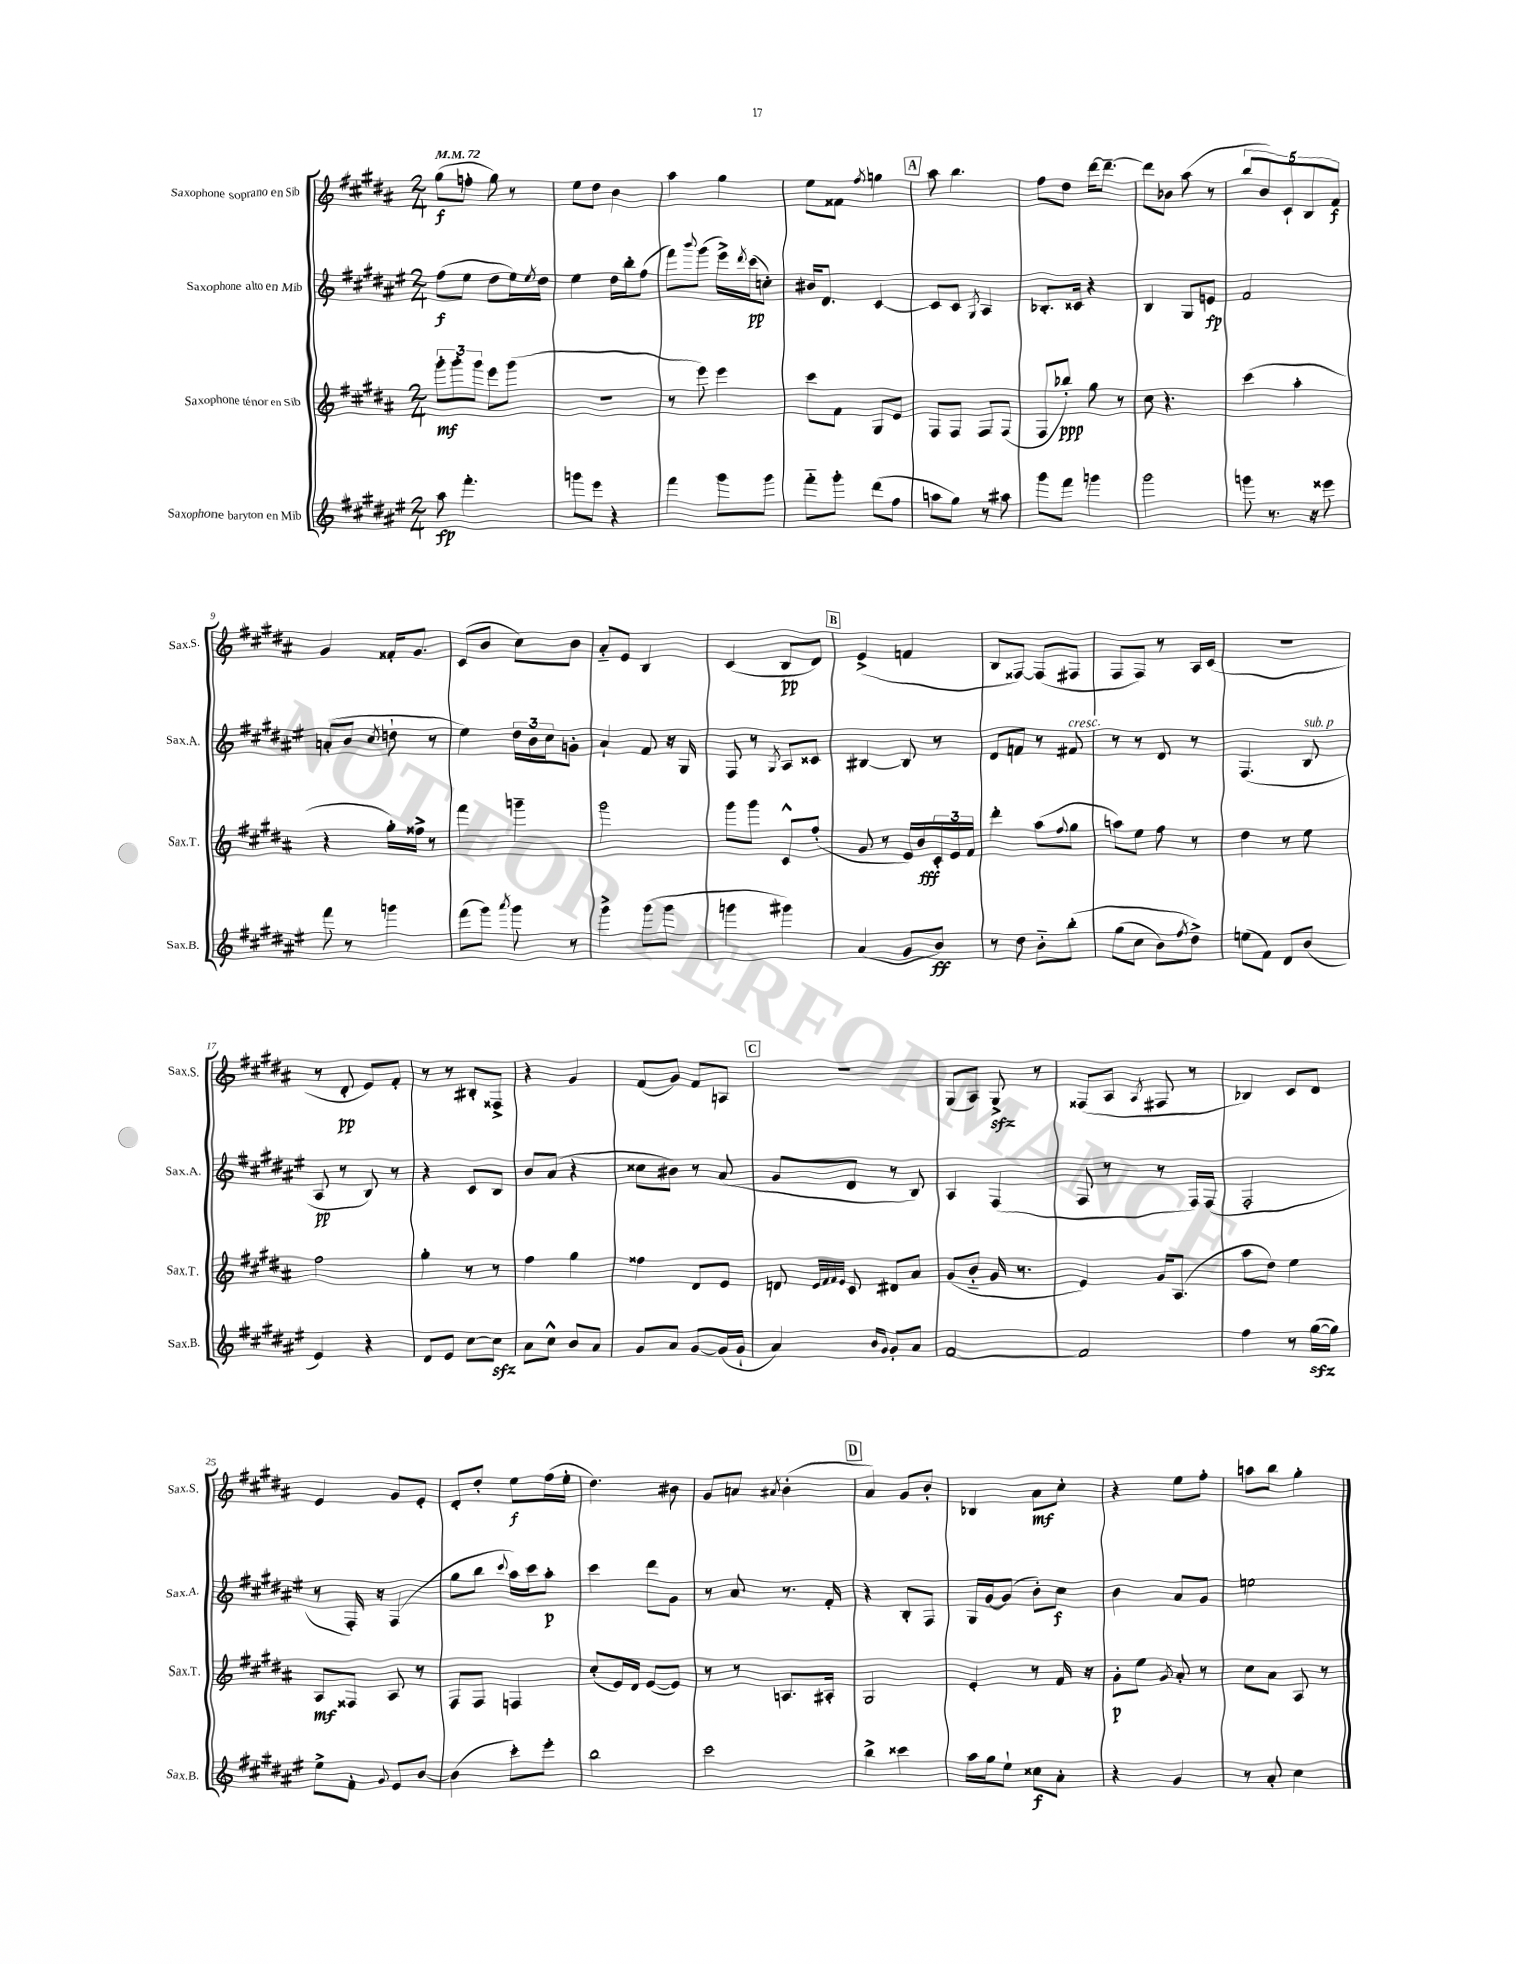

**kern	**dynam	**kern	**dynam	**kern	**dynam	**kern	**dynam
*part4	*part4	*part3	*part3	*part2	*part2	*part1	*part1
*staff4	*staff4	*staff3	*staff3	*staff2	*staff2	*staff1	*staff1
*I"Saxophone baryton en Mib	*	*I"Saxophone ténor en Sib	*	*I"Saxophone alto en Mib	*	*I"Saxophone soprano en Sib	*
*I'Sax.B.	*	*I'Sax.T.	*	*I'Sax.A.	*	*I'Sax.S.	*
*clefG2	*	*clefG2	*	*clefG2	*	*clefG2	*
*k[f#c#g#d#a#e#]	*	*k[f#c#g#d#a#]	*	*k[f#c#g#d#a#e#]	*	*k[f#c#g#d#a#]	*
*M2/4	*	*M2/4	*	*M2/4	*	*M2/4	*
*MM72	*	*MM72	*	*MM72	*	*MM72	*
=1	=1	=1	=1	=1	=1	=1	=1
8aa#\	fp	12ggg#'\L	mf	(8ff#\L	f	(8gg#\L	f
.	.	12ggg#'\	.	.	.	.	.
4.fff#'\	.	.	.	8ee#\J	.	8ffn'\J	.
.	.	12ggg#\J	.	.	.	.	.
.	.	8eee\L	.	8dd#\L	.	8gg#\)	.
.	.	(8ggg#\J	.	16ee#\L)	.	8r	.
.	.	.	.	8qee#/	.	.	.
.	.	.	.	16dd#\JJ	.	.	.
=2	=2	=2	=2	=2	=2	=2	=2
8gggn\L	.	2r	.	4ee#\	.	8ee\L	.
8eee#\J	.	.	.	.	.	8dd#\J	.
4r	.	.	.	16dd#\LL	.	4b\	.
.	.	.	.	16bb'\J	.	.	.
.	.	.	.	(8ff#\J	.	.	.
=3	=3	=3	=3	=3	=3	=3	=3
4fff#\	.	8r	.	8fff#\L)	.	4aa#\	.
.	.	.	.	8qqbbb/	.	.	.
.	.	8eee\)	.	(8ggg#\J	.	.	.
8ggg#\L	.	4eee\	.	16eee#^\LL)	.	4gg#\	.
.	.	.	.	8qddd#/	.	.	.
.	.	.	.	(16ccc#\J	pp	.	.
8ggg#\J	.	.	.	8ccn'\J)	.	.	.
=4	=4	=4	=4	=4	=4	=4	=4
8fff#\L	.	8ccc#\L	.	16b#X/KL	.	8ee\L	.
.	.	.	.	8.d#/J	.	.	.
8ggg#'\J	.	8f#\J	.	.	.	8f##X\J	.
.	.	.	.	.	.	8qff#/	.
(8ddd#\L	.	8G#/L	.	[4c#/	.	4ggn\	.
8ff#\J	.	8e/J	.	.	.	.	.
!!LO:REH:place=s1:t=A
=5	=5	=5	=5	=5	=5	=5	=5
8aan\L	.	8F#/L	.	8c#/L]	.	8aa#\	.
8gg#\J)	.	8F#/J	.	8c#/J	.	4.bb\	.
.	.	.	.	8qG#/	.	.	.
8r	.	8F#/L	.	4A#/	.	.	.
8aa#X\	.	(8F#/J	.	.	.	.	.
=6	=6	=6	=6	=6	=6	=6	=6
8ggg#\L	.	8F#/L	.	8.B-X'/L	.	8ff#\L	.
8fff#\J	.	8bb-X'/J)	ppp	.	.	8dd#\J	.
.	.	.	.	16c##X/Jk	.	.	.
4gggn\	.	8gg#\	.	4r	.	[16ddd#\KL	.
.	.	.	.	.	.	8.ddd#~\J_	.
.	.	8r	.	.	.	.	.
=7	=7	=7	=7	=7	=7	=7	=7
2ggg#\	.	8cc#\	.	4B/	.	8ddd#\L]	.
.	.	4.r	.	.	.	8b-X\J	.
.	.	.	.	8G#/L	.	(8aa#\	.
.	.	.	.	8en/J	fp	8r	.
=8	=8	=8	=8	=8	=8	=8	=8
8gggn\	.	(4ccc#\	.	2f#/	.	10bb/L	.
.	.	.	.	.	.	10b/)	.
8.r	.	.	.	.	.	.	.
.	.	.	.	.	.	10c#`/	.
.	.	4aa#'\	.	.	.	.	.
.	.	.	.	.	.	10B/	.
16r	.	.	.	.	.	.	.
8eee##X\	.	.	.	.	.	.	.
.	.	.	.	.	.	10f#/J	f
!!LO:LB:g=z
=9	=9	=9	=9	=9	=9	=9	=9
8fff#\	.	4r	.	(8an'/L	.	4g#/	.
8r	.	.	.	8b/J	.	.	.
.	.	.	.	8qcc#/	.	.	.
4gggn\	.	16gg#'\LL)	.	8ddn`\	.	16f##X'/KL	.
.	.	16ff##X^\JJ	.	.	.	8.g#/J	.
.	.	8r	.	8r	.	.	.
=10	=10	=10	=10	=10	=10	=10	=10
(8fff#\L	.	4fff#\	.	4ee#\)	.	(8c#/L	.
8ggg#\J)	.	.	.	.	.	8b/J	.
8qaaa#/	.	.	.	.	.	.	.
8ggg#\	.	4gggn~\	.	24dd#\LL	.	8cc#\L)	.
.	.	.	.	24b\	.	.	.
.	.	.	.	24cc#\J	.	.	.
8r	.	.	.	8gn'\J	.	8b\J	.
=11	=11	=11	=11	=11	=11	=11	=11
4ggg#^\	.	2ggg#\	.	4a#`/	.	8a#/L	.
.	.	.	.	.	.	8e/J	.
(8ggg#\L	.	.	.	8f#/	.	4B/	.
8ggg#\J	.	.	.	16r	.	.	.
.	.	.	.	16G#/	.	.	.
=12	=12	=12	=12	=12	=12	=12	=12
4gggn\	.	8ggg#\L	.	8F#/	.	(4c#/	.
.	.	8ggg#\J	.	8r	.	.	.
.	.	.	.	8qG#/	.	.	.
4ggg#X\)	.	8c#^^/L	.	8A#/L	.	8B/L	pp
.	.	(8ff#'/J	.	8c##X/J	.	8d#/J)	.
!!LO:REH:place=s1:t=B
=13	=13	=13	=13	=13	=13	=13	=13
(4a#/	.	8g#/	.	[4B#X/	.	(4e^/	.
.	.	8r	.	.	.	.	.
8g#/L	.	16e/LL)	.	8B#/]	.	4fn/	.
.	.	16b/	fff	.	.	.	.
8b/J)	ff	24c#'/	.	8r	.	.	.
.	.	24e/	.	.	.	.	.
.	.	24f#/JJ	.	.	.	.	.
=14	=14	=14	=14	=14	=14	=14	=14
8r	.	4ddd#'\	.	8d#/L	.	8B/L	.
8dd#\	.	.	.	8fn/J	.	[8F##X/J)	.
8b\L	.	(8aa#\L	.	8r	.	(8F##/L]	.
.	.	8qqff#/	.	.	.	.	.
!	!	!	!	!LO:TX:a:i:t=cresc.	!	!	!
(8bb'\J	.	8gg#\J	.	8f#X/	.	8F#X/J	.
=15	=15	=15	=15	=15	=15	=15	=15
(8gg#\L	.	8aan\L)	.	8r	.	8F#/L	.
8cc#\J	.	8ee\J	.	8r	.	8F#/J)	.
8b\L)	.	8ff#\	.	8d#/	.	8r	.
8qff#/	.	.	.	.	.	.	.
8dd#^\J)	.	8r	.	8r	.	16A#/LL	.
.	.	.	.	.	.	(16c#/JJ	.
=16	=16	=16	=16	=16	=16	=16	=16
(8een\L	.	4dd#\	.	(4.F#/	.	2r	.
8f#\J)	.	.	.	.	.	.	.
8d#/L	.	8r	.	.	.	.	.
!	!	!	!	!LO:TX:a:i:t=sub. p	!	!	!
(8b/J	.	8ee\	.	8B/	.	.	.
!!LO:LB:g=z
=17	=17	=17	=17	=17	=17	=17	=17
4e#/)	.	2ff#\	.	8A#/	pp	8r	.
.	.	.	.	8r	.	8d#'/	pp
4r	.	.	.	8B/)	.	8e/L)	.
.	.	.	.	8r	.	8f#'/J	.
=18	=18	=18	=18	=18	=18	=18	=18
8d#/L	.	4gg#'\	.	4r	.	8r	.
8e#/J	.	.	.	.	.	8r	.
[8cc#\L	.	8r	.	8c#/L	.	8B#X'/L	.
8cc#zz\J]	.	8r	.	8B/J	.	8F##X^/J	.
=19	=19	=19	=19	=19	=19	=19	=19
8a#\L	.	4ff#\	.	8b/L	.	4r	.
8cc#^^\J	.	.	.	(8a#/J	.	.	.
8b/L	.	4gg#\	.	4r	.	4g#/	.
8a#/J	.	.	.	.	.	.	.
=20	=20	=20	=20	=20	=20	=20	=20
8g#/L	.	4ff##X\	.	8cc##X\L	.	(8f#/L	.
8a#/J	.	.	.	8b#X\J)	.	8g#/J)	.
[8g#/L	.	8d#/L	.	8r	.	8f#/L	.
(16g#/L]	.	8e/J	.	(8a#/	.	8An/J	.
16g#`/JJ	.	.	.	.	.	.	.
!!LO:REH:place=s1:t=C
=21	=21	=21	=21	=21	=21	=21	=21
4a#/)	.	8dn/	.	8g#/L	.	2r	.
.	.	32qqe/LLL	.	.	.	.	.
.	.	32qqf#/	.	.	.	.	.
.	.	32qqf#/	.	.	.	.	.
.	.	32qqe/JJJ	.	.	.	.	.
.	.	8c#/	.	8d#/J	.	.	.
16qqb/LL	.	.	.	.	.	.	.
16qqg#/JJ	.	.	.	.	.	.	.
8g#'/L	.	8d#X/L	.	8r	.	.	.
8a#/J	.	8a#/J	.	8B/)	.	.	.
=22	=22	=22	=22	=22	=22	=22	=22
[2f#/	.	(8g#/L	.	4A#/	.	(8G#/L	.
.	.	8b/J	.	.	.	8A#/J)	.
.	.	16g#/	.	(4F#/	.	8G#zz^/	.
.	.	8.r	.	.	.	.	.
.	.	.	.	.	.	8r	.
=23	=23	=23	=23	=23	=23	=23	=23
2f#/]	.	4e/)	.	8F#/	.	(8F##X/L	.
.	.	.	.	8r	.	8A#/J	.
.	.	.	.	.	.	8qA#/	.
.	.	16g#/KL	.	8r	.	8F#X/	.
.	.	(8.A#/J	.	.	.	.	.
.	.	.	.	16F#/LL)	.	8r	.
.	.	.	.	(16F#/JJ	.	.	.
=24	=24	=24	=24	=24	=24	=24	=24
4ff#\	.	8aa#\L	.	2F#'/	.	4B-X/)	.
.	.	8dd#\J)	.	.	.	.	.
8r	.	4ee\	.	.	.	8c#/L	.
([16gg#zz\LL	.	.	.	.	.	8d#/J	.
16gg#\JJ])	.	.	.	.	.	.	.
!!LO:LB:g=z
=25	=25	=25	=25	=25	=25	=25	=25
8ee#^\L	.	8A#/L	mf	8r	.	4e/	.
8f#'\J	.	8F##X/J	.	16F#'/)	.	.	.
.	.	.	.	16r	.	.	.
8qqg#/	.	.	.	.	.	.	.
8e#/L	.	8A#/	.	(4F#/	.	8g#/L	.
[8b/J	.	8r	.	.	.	8e'/J	.
=26	=26	=26	=26	=26	=26	=26	=26
(4b\]	.	8F#/L	.	8gg#\L	.	8d#'/L	.
.	.	8F#/J	.	8bb\J	.	8dd#'/J	.
.	.	.	.	8qqccc#/	.	.	.
8ccc#'\L)	.	4Fn/	.	16aa#\LL)	.	8ee\L	f
.	.	.	.	16ccc#\J	.	.	.
8eee#'\J	.	.	.	8aa#'\J	p	(16ff#\L	.
.	.	.	.	.	.	16ee'\JJ	.
=27	=27	=27	=27	=27	=27	=27	=27
2bb\	.	(8cc#'/L	.	4ccc#\	.	4.dd#\)	.
.	.	16e/L)	.	.	.	.	.
.	.	16d#/JJ	.	.	.	.	.
.	.	([8e/L	.	8ddd#\L	.	.	.
.	.	8e/J])	.	8g#\J	.	8b#X\	.
=28	=28	=28	=28	=28	=28	=28	=28
2ccc#\	.	8r	.	8r	.	8g#/L	.
.	.	8r	.	8a#/	.	8an/J	.
.	.	.	.	.	.	8qa#X/	.
.	.	8.An/L	.	8.r	.	(4b'\	.
.	.	16A#X'/Jk	.	16f#'/	.	.	.
!!LO:REH:place=s1:t=D
=29	=29	=29	=29	=29	=29	=29	=29
4bb^\	.	2G#/	.	4r	.	4a#/)	.
4ccc##X\	.	.	.	8B'/L	.	8g#/L	.
.	.	.	.	8F#/J	.	8b'/J	.
=30	=30	=30	=30	=30	=30	=30	=30
16aa#\LL	.	4e'/	.	16G#/LL	.	4B-X/	.
16gg#\J	.	.	.	[16g#/J	.	.	.
8ee#`\J	.	.	.	(8g#/J]	.	.	.
8cc##X\L	f	8r	.	8b'\L)	.	8a#\L	mf
8a#'\J	.	16f#/	.	8cc#\J	f	8cc#'\J	.
.	.	16r	.	.	.	.	.
=31	=31	=31	=31	=31	=31	=31	=31
4r	.	8g#'\L	p	4b\	.	4r	.
.	.	8ee\J	.	.	.	.	.
.	.	8qg#/	.	.	.	.	.
4g#/	.	8a#'/	.	8a#/L	.	8ee\L	.
.	.	8r	.	8g#/J	.	8ff#'\J	.
=32	=32	=32	=32	=32	=32	=32	=32
8r	.	8cc#\L	.	2een\	.	8aan\L	.
8a#'/	.	8a#\J	.	.	.	8bb\J	.
4cc#\	.	8A#/	.	.	.	4gg#'\	.
.	.	8r	.	.	.	.	.
==	==	==	==	==	==	==	==
*-	*-	*-	*-	*-	*-	*-	*-
